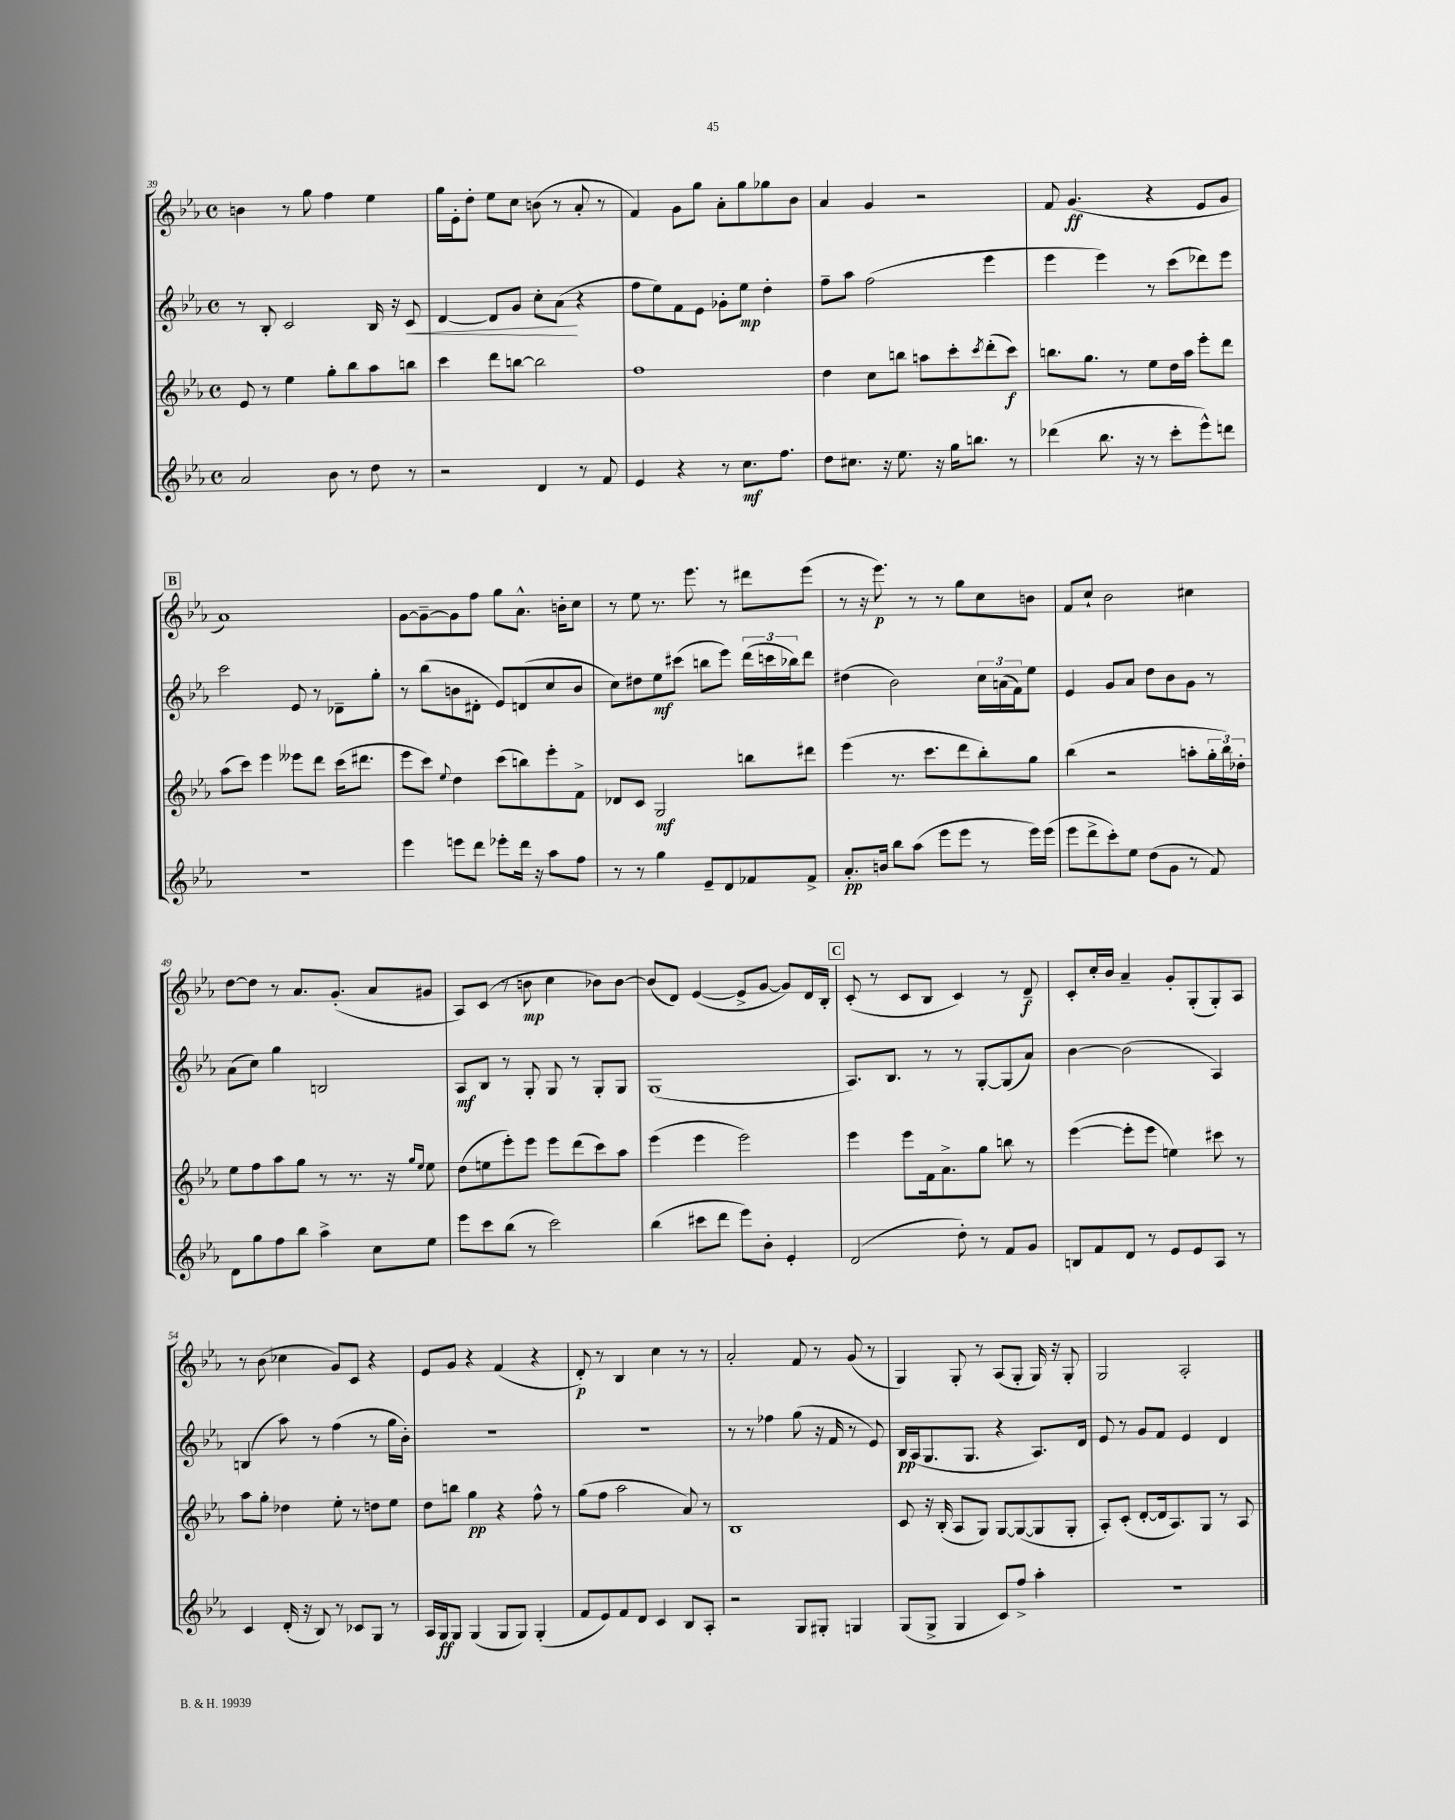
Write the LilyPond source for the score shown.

<<
\new StaffGroup <<
\new Staff = "s0" {
    \clef treble \key ees \major \defaultTimeSignature \time 4/4
    b'4 r8 g''8 f''4 ees''4 |
    g''16 ees'16-. d''8-. ees''8 c''8 b'8( r8 aes'8-. r8 |
    f'4) g'8 g''8 aes'8-. g''8 ges''8 bes'8 |
    aes'4 g'4 r2 |
    f'8 g'4.\ff( r4 ees'8 g'8 |
    \mark \markup { \box "B" } aes'1) |
    g'8~ g'8~-- g'8 f''8 g''8 aes'8.-^ b'16-. c''8 |
    r8 ees''8 r8. ees'''8. r8 dis'''8 ees'''8( |
    r8 r16 ees'''8.\p) r8 r8 g''8 c''8 b'8 |
    f'8 c''8-! bes'2 cis''4 |
    d''8~ d''8 r8 aes'8. g'8.-.( aes'8 gis'8 |
    aes8) c'8( r8 b'8\mp c''4 bes'8) bes'8~ |
    bes'8( d'8) ees'4~( ees'8-> g'8~ g'8) d'16 bes16-. |
    \mark \markup { \box "C" } c'8-.( r8 c'8 bes8 c'4) r8 d'8--\f |
    c'8-. c''16-. bes'16 aes'4-- g'8-. g8-.( g8-.) aes8 |
    r8 bes'8( ces''4 g'8) c'8 r4 |
    ees'8 g'8 r4 f'4( r4 |
    d'8-.\p) r8 bes4 c''4 r8 r8 |
    aes'2-. f'8 r8 g'8( r8 |
    g4) g8-. r8 aes8( g8-. g16) r16 g8-. |
    g2 aes2-. \bar "|." |
}
\new Staff = "s1" {
    \clef treble \key ees \major \defaultTimeSignature \time 4/4
    r8 bes8-. c'2 bes16 r16 c'8\< |
    d'4~ d'8 g'8 c''8-. aes'8\!( r4 |
    f''8 ees''8) f'8 ees'8 ges'8-. ees''8\mp d''4-. |
    f''8-- aes''8 f''2( ees'''4 |
    ees'''4 ees'''4) r8 c'''8( des'''8) ees'''8 |
    \mark \markup { \box "B" } c'''2 ees'8 r8 des'8-- g''8-. |
    r8 bes''8( b'8 dis'8-. ees'8) d'8( c''8 b'8 |
    c''8) dis''8 ees''8\mf cis'''8( b''8 ees'''8) \tuplet 3/2 { d'''16( c'''16 bes''16) } d'''8 |
    dis''4( bes'2) \tuplet 3/2 { c''16 a'16( f'16) } ees''8 |
    ees'4 g'8 aes'8 d''8 bes'8 g'8 r8 |
    aes'8( c''8) g''4 b2 |
    aes8\mf bes8 r8 g8-. g8 r8 g8-. g8 |
    g1( |
    \mark \markup { \box "C" } aes8.) bes8. r8 r8 g8~-. g8( aes'8) |
    bes'4~ bes'2( aes4) |
    b4( aes''8) r8 f''4( r8 g''16 bes'16-.) |
    R1 |
    R1 |
    r8 r8 fes''4 g''8( r16 f'16 r8 ees'8) |
    bes16\pp aes16( g8. g8. r4 aes8.) d'16 |
    ees'8 r8 g'8 f'8 ees'4 d'4 \bar "|." |
}
\new Staff = "s2" {
    \clef treble \key ees \major \defaultTimeSignature \time 4/4
    ees'8 r8 ees''4 g''8-. bes''8 aes''8 b''8 |
    c'''4 d'''8 b''8~ b''2 |
    f''1 |
    d''4 c''8 b''8 a''8 c'''8-. \acciaccatura { c'''8 } d'''8-.( c'''8\f) |
    b''8. g''8. r8 ees''8 d''16 aes''16 ees'''8-. d'''8 |
    \mark \markup { \box "B" } aes''8( c'''8) ees'''4 eeses'''8 d'''8 c'''16( dis'''8. |
    ees'''8 c'''8) \appoggiatura { ees''8 } d''4 c'''8( b''8) ees'''8-. f'8-> |
    des'8 c'8 g2\mf b''8 dis'''8 |
    ees'''4( r8. c'''8. d'''8 bes''8-.) g''8 |
    bes''4( r2 a''8-. \tuplet 3/2 { g''16-. bes''16) des''16-. } |
    ees''8 f''8 aes''8 g''8 r8 r8. r16 \grace { g''16 ees''16 } ees''8 |
    d''8( e''8 ees'''8-.) ees'''8 ees'''8 d'''8( c'''8) aes''8 |
    ees'''4( ees'''4 ees'''2) |
    \mark \markup { \box "C" } ees'''4 ees'''8 f'16 aes'8.-> g''8 b''8 r8 |
    ees'''4~( ees'''8-. ees'''8 e''4) cis'''8 r8 |
    aes''8 g''8-. des''4 ees''8-. r8 d''8 ees''8 |
    d''8 b''8 g''4\pp r4 f''8-^ r8 |
    g''8( f''8 aes''2 aes'8) r8 |
    bes1 |
    c'8 r16 bes16-.( aes8 g8) g8~ g8~( g8 g8-. |
    aes8-.) c'8-.( d'8~-. d'16 aes8.) g8 r8 aes8 \bar "|." |
}
\new Staff = "s3" {
    \clef treble \key ees \major \defaultTimeSignature \time 4/4
    aes'2 bes'8 r8 d''8 r8 |
    r2 d'4 r8 f'8 |
    ees'4 r4 r8 c''8.\mf f''8. |
    d''8 cis''8. r16 ees''8. r16 g''16 b''8. r8 |
    des'''4( bes''8. r16 r8 c'''8-. ees'''8-^) d'''8 |
    \mark \markup { \box "B" } R1 |
    ees'''4 e'''8 d'''8 ees'''8-. d'''16 r16 aes''8 f''8 |
    r8 r8 g''4 ees'8-- d'8 fes'8 fes'8-> |
    aes'8.-.\pp b'16 bes''8 aes''8( ees'''8 ees'''8 r8 ees'''16) ees'''16( |
    ees'''8 d'''8-> c'''8-.) ees''8 d''8( g'8 r8 f'8) |
    d'8 g''8 f''8 bes''8 aes''4-> c''8 ees''8 |
    ees'''8 c'''8 bes''8( r8 c'''2) |
    bes''4( cis'''8 d'''8 ees'''8) bes'8-. ees'4-. |
    \mark \markup { \box "C" } d'2( d''8-.) r8 f'8 g'8 |
    b8 f'8 d'8 r8 ees'8 ees'8 aes8 r8 |
    c'4 d'16-.( r16 bes8) r8 ces'8 g8 r8 |
    aes16 g16\ff g8 g4( g8 g8) g4-.( |
    f'8 ees'8) f'8 d'8 c'4 bes8 aes8-. |
    r2 g8 gis8-. g4 |
    g8( g8-> g4 c'8) f''8-> aes''4-. |
    R1 \bar "|." |
}
>>
>>
\layout { \context { \Score currentBarNumber = #39 } }
